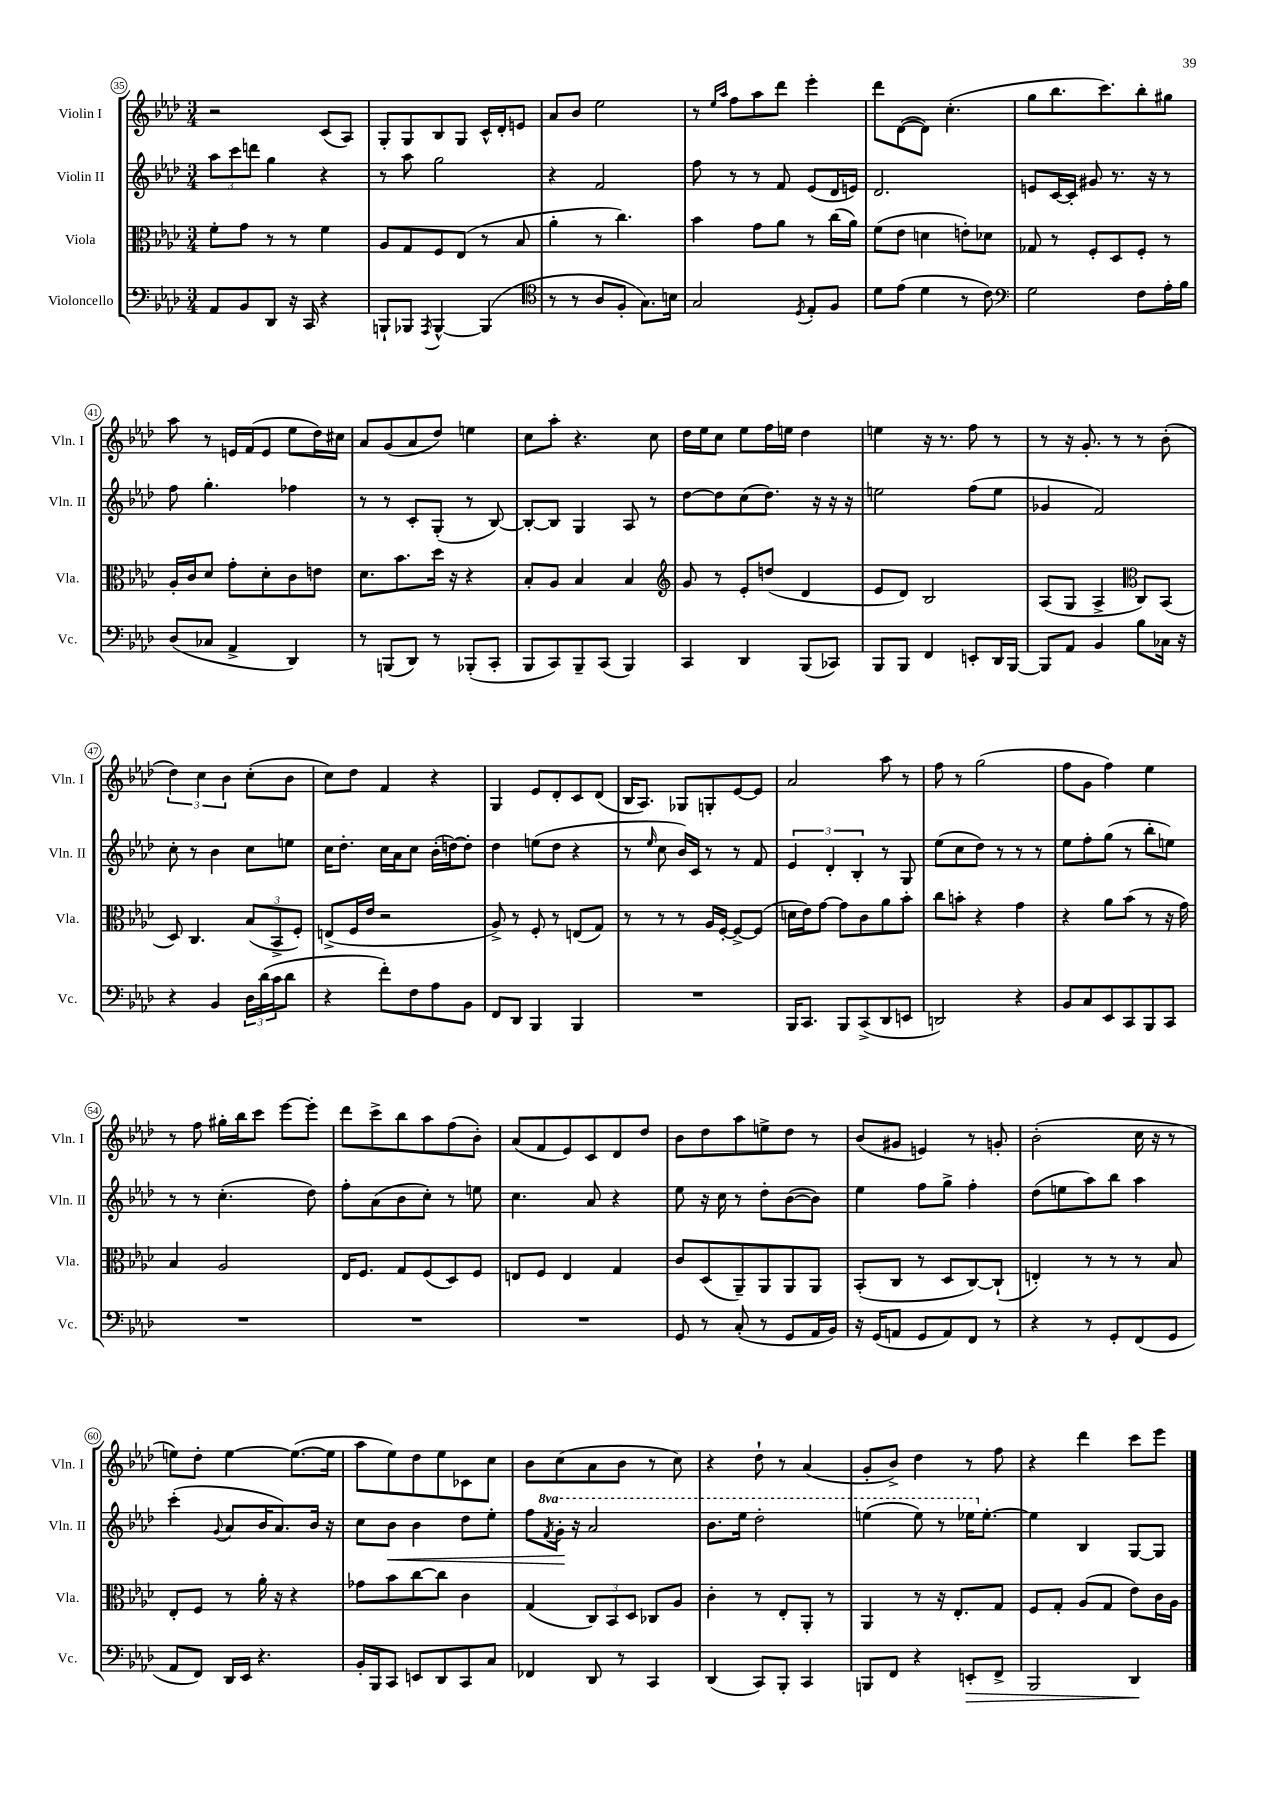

**kern	**kern	**kern	**kern
*staff4	*staff3	*staff2	*staff1
*clefF4	*clefC3	*clefG2	*clefG2
*k[b-e-a-d-]	*k[b-e-a-d-]	*k[b-e-a-d-]	*k[b-e-a-d-]
*M3/4	*M3/4	*M3/4	*M3/4
8AA-	8f'	12aa-	2r
.	.	12ccc	.
8BB-	8g	.	.
.	.	12ddd	.
8DD-	8r	4gg	.
16r	8r	.	.
16CC	.	.	.
4r	4f	4r	(8c
.	.	.	8A-)
=	=	=	=
8BBB`	8A-	8r	8G'
8BBB-	8G	8aa-	8G
8qAAA-	.	.	.
[4BBB-^^	8F	2gg	8B-
.	(8E-	.	8G
(4BBB-]	8r	.	16c^^
.	.	.	16d-'
.	8B-	.	8e
=	=	=	=
*clefC4	*	*	*
8r	4a-'	4r	8a-
8r	.	.	8b-
8A-	8r	2f	2ee-
8F'	4.cc)	.	.
8.G)	.	.	.
16B	.	.	.
=	=	=	=
2G	4b-	8ff	8r
.	.	.	16qqee-
.	.	.	16qqaa-
.	.	8r	8ff
.	8g	8r	8aa-
.	8a-	8f	8ddd-
8qD-	.	.	.
8E-'	8r	(8e-	4eee-'
8F	(16cc	16d-	.
.	16a-)	16e)	.
=	=	=	=
8d-	(8f	2.d-	8ddd-
(8e-	8e-	.	([8d-
4d-	4d	.	8d-])
.	.	.	(4.cc'
8r	8e')	.	.
8c)	8d-	.	.
=	=	=	=
*clefF4	*	*	*
2G	8G-	8e	8gg
.	8r	[16c	8.bb-
.	.	16c']	.
.	8F'	8g#	.
.	.	.	8.ccc)
.	8D-	8.r	.
8F	8F'	.	8bb-'
.	.	16r	.
16A-'	8r	8r	8gg#
16B-	.	.	.
=	=	=	=
(8D-	16A-'	8ff	8aa-
.	16c	.	.
8C-	8d-	4.gg'	8r
4AA-^	8g'	.	16e
.	.	.	(16f
.	8d-'	.	8e
4DD-)	8c	4ff-	8ee-
.	8e	.	16dd-)
.	.	.	16cc#
=	=	=	=
8r	8.d-	8r	8a-
(8BBB	.	8r	(8g
.	8.b-	.	.
8DD-)	.	8c'	8a-
8r	16dd-	(8G'	8dd-)
.	16r	.	.
(8BBB-'	4r	8r	4ee
8CC'	.	[8B-)	.
=	=	=	=
8BBB-	8B-'	8B-'_	8cc
8CC)	8A-	8B-]	8aa-'
8BBB-~	4B-	4G	4.r
(8CC	.	.	.
4BBB-)	4B-	8A-	.
.	.	8r	8cc
=	=	=	=
*	*clefG2	*	*
4CC	8g	[8dd-	16dd-
.	.	.	16ee-
.	8r	8dd-]	8cc
4DD-	8e-'	(8cc	8ee-
.	(8dd	8.dd-)	16ff
.	.	.	16ee
(8BBB-	4d-	.	4dd-
.	.	16r	.
8CC-)	.	16r	.
.	.	16r	.
=	=	=	=
8BBB-	8e-	2ee	4ee
8BBB-	8d-)	.	.
4FF	2B-	.	16r
.	.	.	8.r
8EE'	.	(8ff	8ff
16DD-	.	8ee	8r
[16BBB-	.	.	.
=	=	=	=
8BBB-]	(8A-	4g-	8r
8AA-	8G	.	16r
.	.	.	8.g'
4BB-	4A-^	2f)	.
.	.	.	8r
*	*clefC3	*	*
8B-	8C)	.	8r
16C-	(8BB-	.	(8b-'
16r	.	.	.
=	=	=	=
4r	8D-)	8cc'	6dd-)
.	4.C	8r	.
.	.	.	6cc
4BB-	.	4b-	.
.	.	.	6b-
24D-	(12B-	8cc	(8cc'
(24d-	.	.	.
24c	12BB-^	.	.
8d-	.	8ee	8b-
.	12F')	.	.
=	=	=	=
4r	(8E^	16cc	8cc)
.	.	8.dd-'	.
.	16F	.	8dd-
.	16e-	.	.
8f')	2r	16cc	4f
.	.	16a-	.
8F	.	8cc	.
8A-	.	(16b-'	4r
.	.	[16dd)	.
8BB-	.	8dd']	.
=	=	=	=
8FF	8A-^)	4dd-	4G
8DD-	8r	.	.
4BBB-	8F'	(8ee	8e-
.	8r	8dd-	8d-'
4BBB-	(8E	4r	8c
.	8G)	.	(8d-
=	=	=	=
2.r	8r	8r	16B-
.	.	.	8.A-)
.	.	16qqee-	.
.	8r	8cc	.
.	8r	16b-)	8G-
.	.	16c	.
.	16A-	8r	8G'
.	[16F'	.	.
.	8F^_	8r	[8e-
.	(8F]	8f	8e-]
=	=	=	=
16BBB-	16d	6e-	2a-
8.CC	16e-)	.	.
.	[8g	.	.
.	.	6d-'	.
8BBB-	8g]	.	.
.	.	6B-'	.
(8CC^	8c	.	.
8DD-	8a-	8r	8aa-
8EE	8b-'	8G	8r
=	=	=	=
2DD)	8cc	(8ee-	8ff
.	8b'	8cc	8r
.	4r	8dd-)	(2gg
.	.	8r	.
4r	4g	8r	.
.	.	8r	.
=	=	=	=
8BB-	4r	8ee-	8ff
8C	.	8ff'	8g
8EE-	8a-	(8gg	4ff)
8CC	(8b-	8r	.
8BBB-	8r	8bb-'	4ee-
8CC	16r	8ee)	.
.	16g)	.	.
=	=	=	=
2.r	4B-	8r	8r
.	.	8r	8ff
.	2A-	(4.cc'	16gg#'
.	.	.	16bb-
.	.	.	8ccc
.	.	.	[8eee-
.	.	8dd-)	8eee-']
=	=	=	=
2.r	16E-	8ff'	8ddd-
.	8.F	.	.
.	.	(8a-	8ccc^
.	8G	8b-	8bb-
.	(8F	8cc')	8aa-
.	8D-)	8r	(8ff
.	8F	8ee	8b-')
=	=	=	=
2.r	8E	4.cc	(8a-
.	8F	.	8f
.	4E	.	8e-)
.	.	8a-	8c
.	4G	4r	8d-
.	.	.	8dd-
=	=	=	=
8GG	8c	8ee-	8b-
8r	(8D-	16r	8dd-
.	.	16cc	.
(8C'	8AA-~)	8r	8aa-
8r	8AA-	8dd-'	8ee^
8GG	8AA-	([8b-	8dd-
16AA-	8AA-	8b-])	8r
16BB-)	.	.	.
=	=	=	=
16r	(8BB-'	4ee-	(8b-
(16GG	.	.	.
8AA	8C	.	8g#
8GG	8r	8ff	4e)
8AA)	8D-	8gg^	.
8FF	[8C)	4ff'	8r
8r	(8C`]	.	8g'
=	=	=	=
4r	4E')	(8dd-	(2b-'
.	.	8ee	.
8r	8r	8aa-)	.
8GG'	8r	8bb-	.
(8FF	8r	4aa-	16cc
.	.	.	16r
8GG	8B-	.	8r
=	=	=	=
8AA-	8E-'	(4ccc'	8ee)
8FF)	8F	.	8dd-'
.	.	8qqg	.
16DD-	8r	8a-	[4ee
16EE-	.	.	.
4.r	16a-'	16b-	.
.	16r	8.a-)	.
.	4r	.	(8.ee_
.	.	16b-	.
.	.	16r	16ee]
=	=	=	=
16BB-'	8g-	8cc	8aa-
16BBB-	.	.	.
8CC	8b-	8b-	8ee-)
8EE	[8cc	4b-	8dd-
8DD-	8cc]	.	8ee-
8CC	4c	8dd-	8c-
8C	.	8ee-'	8cc
=	=	=	=
4FF-	(4G	8ff	8b-
.	.	8qff	.
.	.	16gg'	(8cc
.	.	16r	.
8DD-	12C)	2aa-	8a-
.	12BB-	.	.
8r	.	.	8b-
.	12D-	.	.
4CC	8C-	.	8r
.	8A-	.	8cc)
=	=	=	=
(4DD-	4c'	8.bb-	4r
.	.	16eee-	.
8CC)	8r	2ddd-'	8dd-`
8BBB-'	8E-'	.	8r
4CC	8AA-'	.	(4a-
.	8r	.	.
=	=	=	=
8BBB	4AA-	(4eee	8g'
8FF	.	.	8b-^)
4r	8r	8eee)	4dd-
.	16r	8r	.
.	8.E-'	.	.
8EE'	.	16eee-	8r
.	.	[8.ee-'	.
8FF^	8G	.	8ff
=	=	=	=
2BBB-	8F	4ee-]	4r
.	8G'	.	.
.	(8A-	4B-	4ddd-
.	8G	.	.
4DD-	8e-)	[8G	8ccc
.	16c	8G]	8eee-
.	16A-	.	.
==	==	==	==
*-	*-	*-	*-
